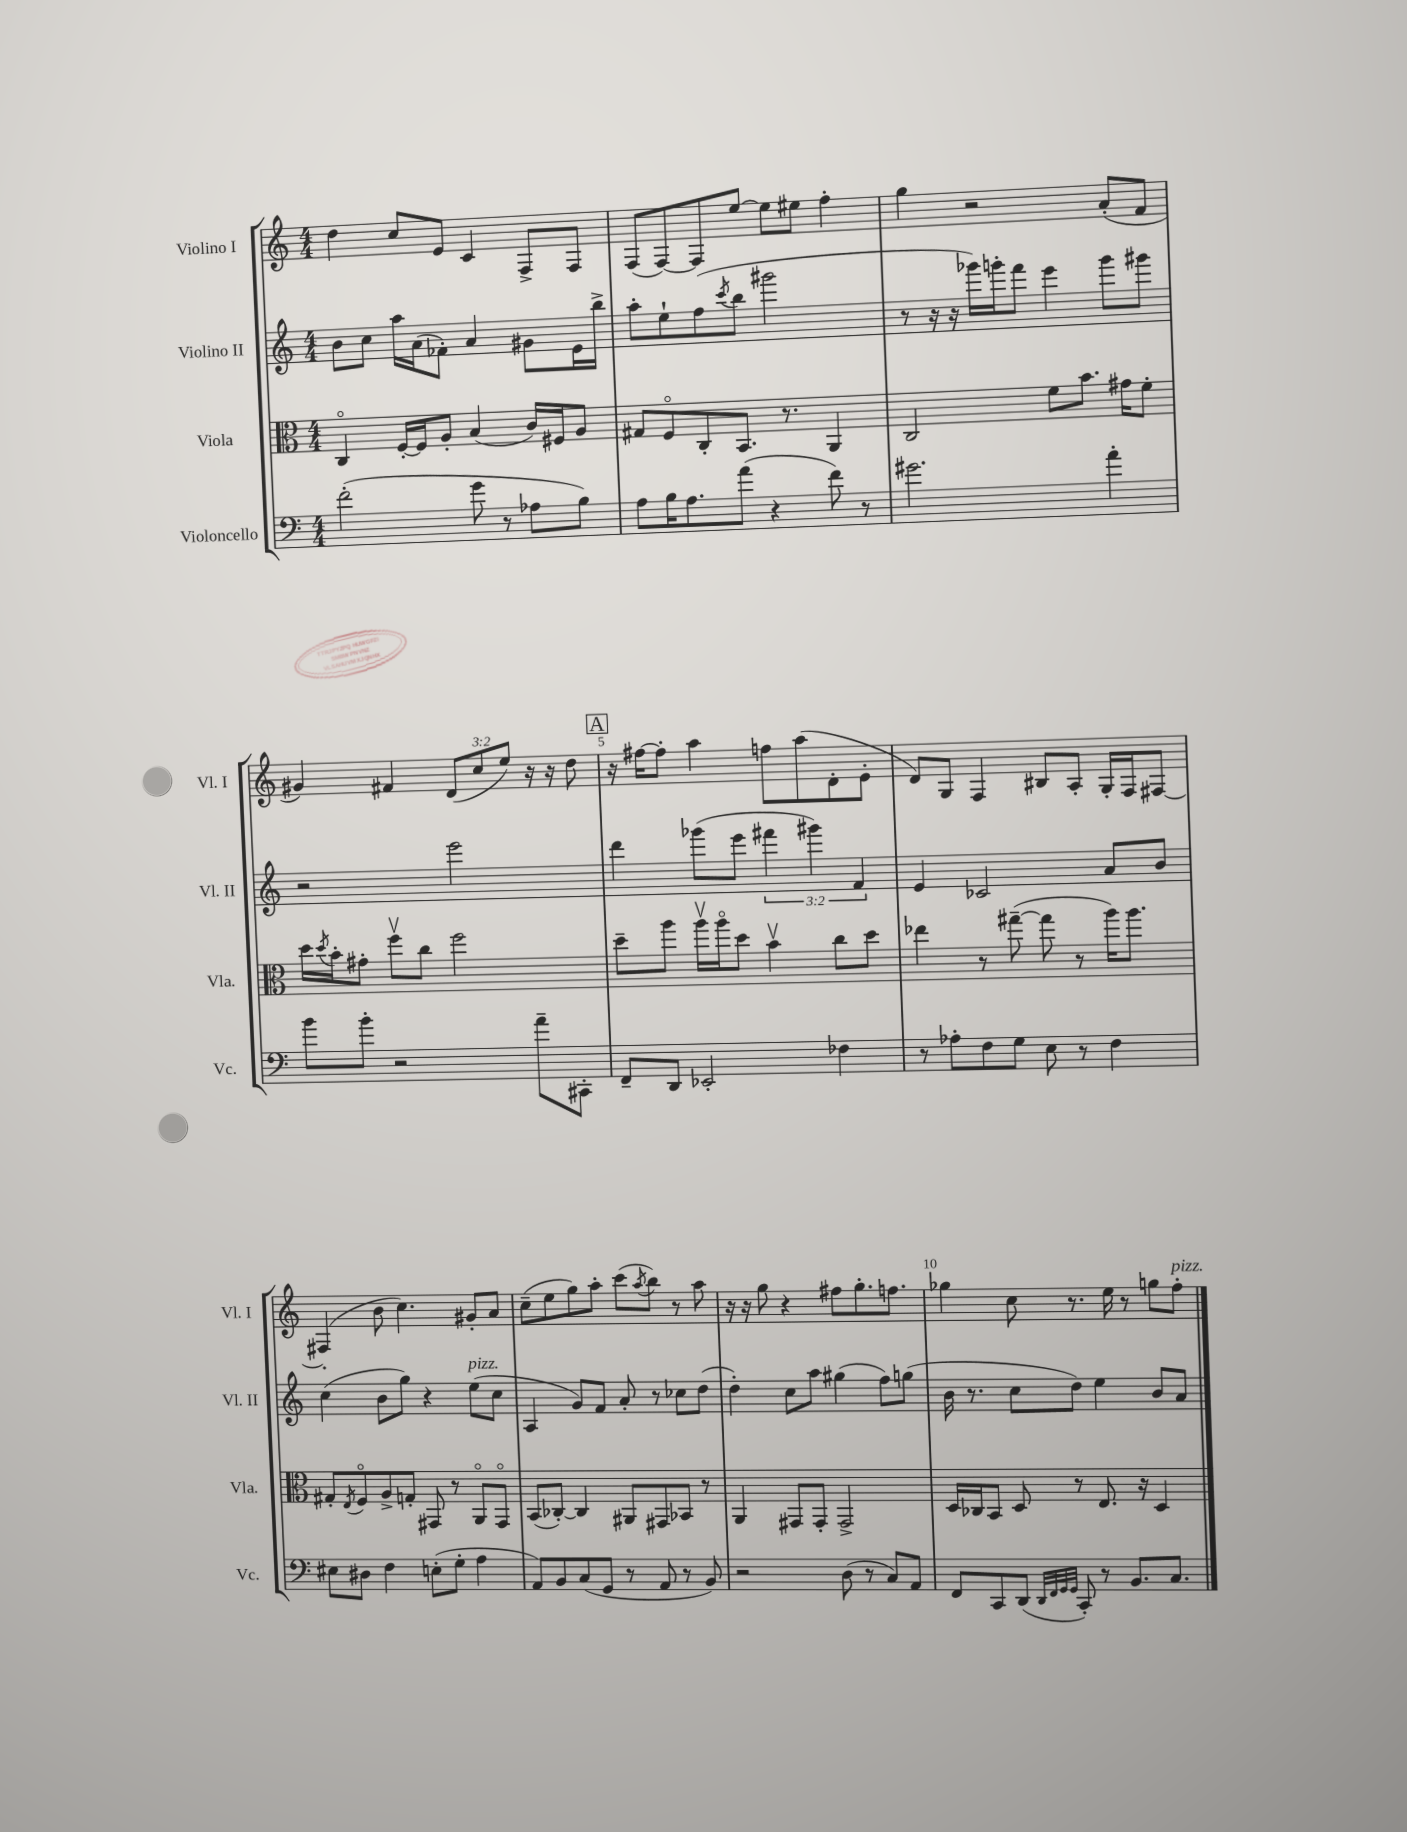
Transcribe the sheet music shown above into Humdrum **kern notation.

**kern	**kern	**kern	**kern
*part4	*part3	*part2	*part1
*staff4	*staff3	*staff2	*staff1
*I"Violoncello	*I"Viola	*I"Violino II	*I"Violino I
*I'Vc.	*I'Vla.	*I'Vl. II	*I'Vl. I
*clefF4	*clefC3	*clefG2	*clefG2
*k[]	*k[]	*k[]	*k[]
*M4/4	*M4/4	*M4/4	*M4/4
=1	=1	=1	=1
(2f'\	4C/	8b\L	4dd\
.	.	8cc\J	.
.	[16F'/LL	16aa\LL	8cc/L
.	16F/J]	(16a\J	.
.	8A'/J	8f-X'\J)	8e/J
8g\	(4B/	4a/	4c/
8r	.	.	.
8A-X\L	16c/LL)	8g#X\L	8F^/L
.	16F#X/J	.	.
8B\J)	8A/J	16e\L	8F/J
.	.	16bb^\JJ	.
=2	=2	=2	=2
8A\L	8G#X/L	8aa'\L	(8F/L
16B\K	8F/	8ee`\	[8F/)
8.A\	.	.	.
.	8C'/	(8ff\	8F/]
.	.	8qccc/	.
(8a\J	8.BB/J	8bb\J	[8ee/J
4r	.	2ggg#X\	8ee\L]
.	8.r	.	.
.	.	.	8ee#X\J
8f\)	4AA/	.	4ff'\
8r	.	.	.
=3	=3	=3	=3
2.g#X\	2C/	8r	4gg\
.	.	16r	.
.	.	16r	.
.	.	16ggg-X\LL)	2r
.	.	16gggn'\J	.
.	.	8fff\J	.
.	8f\L	4eee\	.
.	8.b\J	.	.
4a'\	.	8ggg\L	(8a'/L
.	16g#X\KL	.	.
.	8f'\J	8ggg#X\J	8f/J
!!LO:LB:g=z
=4	=4	=4	=4
8b\L	16dd\LL	2r	4g#X/)
.	8qdd/	.	.
.	16b'\J	.	.
8b'\J	8g#X'\J	.	.
2r	8ffv\L	.	4f#X/
.	8cc\J	.	.
.	2ff\	2eee\	(12d/L
.	.	.	12cc/
.	.	.	12ee/J)
8a~\L	.	.	16r
.	.	.	16r
8CC#X'\J	.	.	8dd\
!!LO:REH:place=s1:t=A
=5	=5	=5	=5
8FF~/L	8dd~\L	4ddd\	16r
.	.	.	[16ff#X\KL
8DD/J	8aa\J	.	8ff#'\J]
2EE-X'/	16aav\LL	(8ggg-X\L	4aa\
.	16aa\J	.	.
.	8dd\J	8eee\J	.
.	4bv\	6fff#X\	8ffn\L
.	.	.	(8aa\
.	.	6ggg#X\)	.
4F-X\	8cc\L	.	8d'\
.	.	6f/	.
.	8dd\J	.	8e'\J
=6	=6	=6	=6
8r	4ee-X\	4e/	8d/L)
8A-X'\L	.	.	8G/J
8F\	8r	2c-X/	4F/
8G\J	([8gg#X~\	.	.
8E\	8gg#\]	.	8B#X/L
8r	8r	.	8A'/J
4F\	16aa\KL)	8a/L	16G'/LL
.	8.aa\J	.	16F/J
.	.	8b/J	[8F#X/J
!!LO:LB:g=z
=7	=7	=7	=7
8E#X\L	8G#X'/L	(4cc\	(4F#X'/]
.	8qE/	.	.
8D#X\J	8F/	.	.
4F\	8A^/	8b\L	8b\
.	8Gn'/J	8gg\J)	4.cc\)
(8En'\L	8GG#X/	4r	.
8G'\J	8r	.	.
!	!	!LO:TX:a:i:t=pizz.	!
4A\	8AA/L	(8ee\L	8g#X'/L
.	8GG#/J	8cc\J	8a/J
=8	=8	=8	=8
8AA/L)	(8BB/L	4A/	(8cc~\L
8BB/	[8C-X'/J)	.	8ee\
(8C/	4C-/]	8g/L)	8gg\)
8GG/J	.	8f/J	8aa'\J
8r	8AA#X/L	8a'/	(8ccc\L
.	.	.	8qaa/
8AA/	8GG#X/	8r	8bb\J)
8r	8BB-X/J	8cc-X\L	8r
8BB/)	8r	(8dd\J	8aa\
=9	=9	=9	=9
2r	4AA/	4dd'\)	16r
.	.	.	16r
.	.	.	8gg\
.	8GG#X/L	8cc\L	4r
.	8GG#'/J	8aa\J	.
(8D\	2GG#^/	(4gg#X\	8ff#X\L
8r	.	.	8.gg'\
8C/L)	.	8ff\L)	.
.	.	.	8.ffn\J
8AA/J	.	(8ggn\J	.
=10	=10	=10	=10
8FF/L	16D/LL	16b\	4gg-X\
.	16C-X/J	8.r	.
8CC/	8BB/J	.	.
(8DD/J	8D/	8cc\L	8cc\
32qqDD/LLL	.	.	.
32qqFF/	.	.	.
32qqGG/	.	.	.
32qqGG/JJJ	.	.	.
8CC'/)	8r	8dd\J)	8.r
8r	8.E/	4ee\	.
.	.	.	16ee\
8.BB/L	.	.	8r
.	16r	.	.
.	4D/	8b/L	8ggn\L
8.C/J	.	.	.
!	!	!	!LO:TX:a:i:t=pizz.
.	.	8a/J	8ff'\J
==	==	==	==
*-	*-	*-	*-
